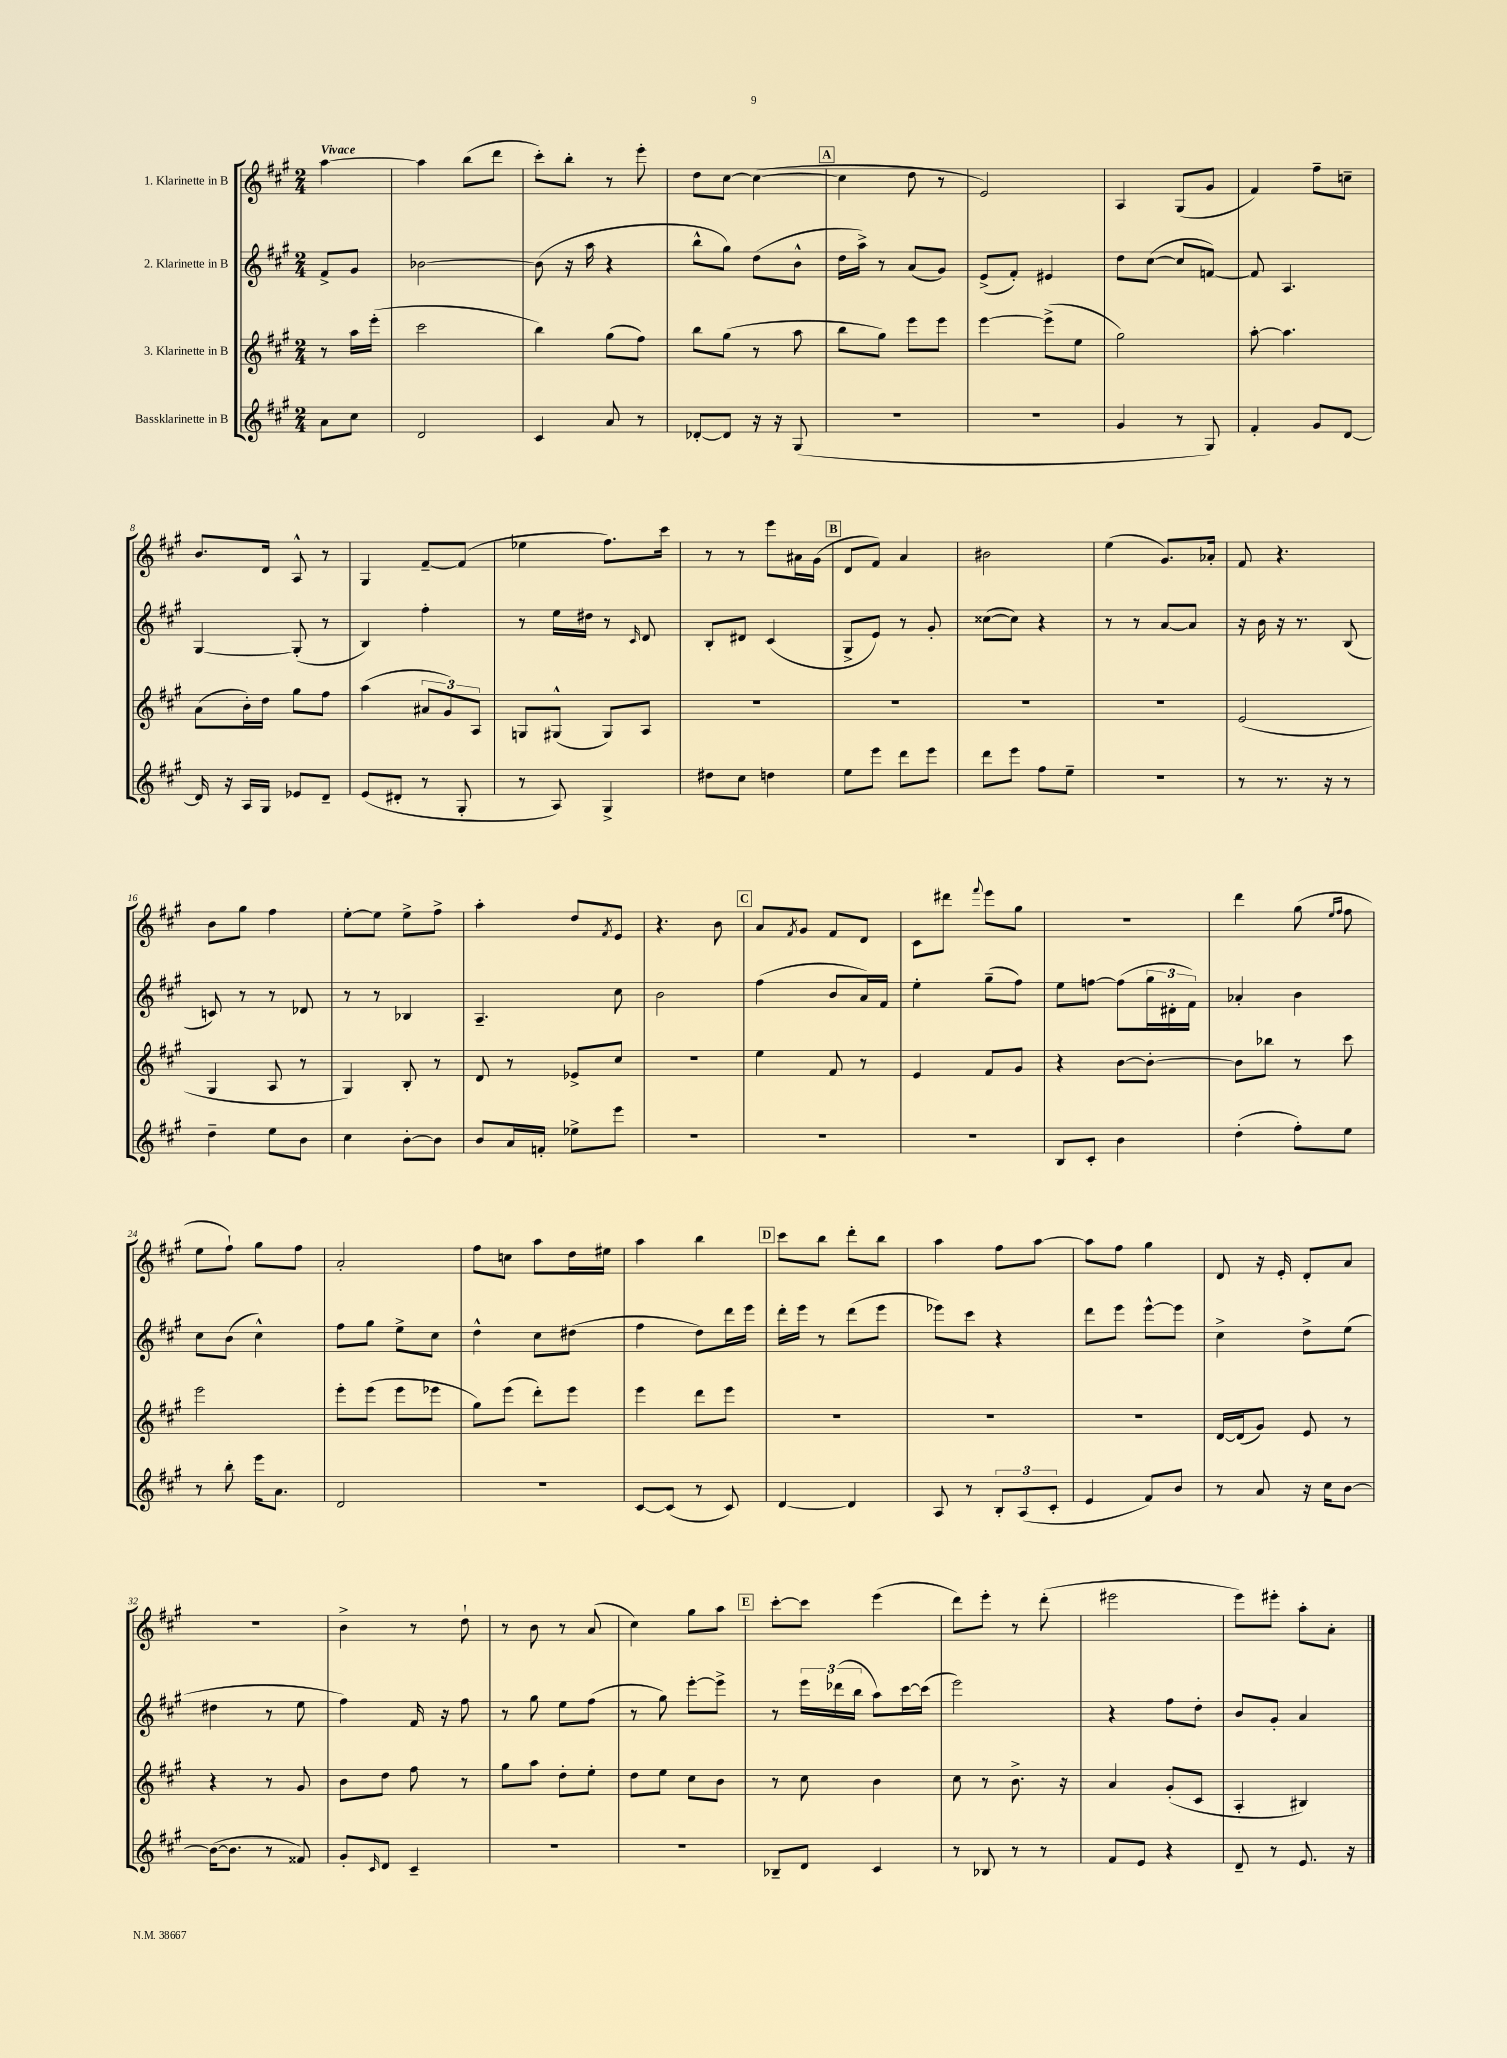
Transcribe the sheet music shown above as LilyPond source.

<<
\new StaffGroup <<
\new Staff = "s0" \with { instrumentName = "1. Klarinette in B" } {
    \clef treble \key a \major \numericTimeSignature \time 2/4 \partial 4 \tempo "Vivace"
    a''4~ |
    a''4 b''8( d'''8 |
    cis'''8-.) b''8-. r8 e'''8-. |
    d''8 cis''8~ cis''4~( |
    \mark \markup { \box "A" } cis''4 d''8 r8 |
    e'2) |
    a4 gis8( gis'8 |
    fis'4) fis''8-- c''8-- |
    b'8. d'16 a8-^ r8 |
    gis4 fis'8~-- fis'8( |
    ees''4 fis''8.) cis'''16 |
    r8 r8 e'''8 ais'16 gis'16( |
    \mark \markup { \box "B" } d'8 fis'8) a'4 |
    bis'2 |
    e''4( gis'8.) aes'16-. |
    fis'8 r4. |
    b'8 gis''8 fis''4 |
    e''8~-. e''8 e''8-> fis''8-> |
    a''4-. d''8 \acciaccatura { fis'8 } e'8 |
    r4. b'8 |
    \mark \markup { \box "C" } a'8 \acciaccatura { fis'8 } gis'8 fis'8 d'8 |
    cis'8 dis'''8 \appoggiatura { fis'''8 } e'''8 gis''8 |
    R2 |
    d'''4 gis''8( \grace { e''16 fis''16 } fis''8 |
    e''8 fis''8-!) gis''8 fis''8 |
    a'2-. |
    fis''8 c''8 a''8 d''16 eis''16 |
    a''4 b''4 |
    \mark \markup { \box "D" } cis'''8 b''8 d'''8-. b''8 |
    a''4 fis''8 a''8~ |
    a''8 fis''8 gis''4 |
    d'8 r16 e'16-. d'8-. a'8 |
    R2 |
    b'4-> r8 d''8-! |
    r8 b'8 r8 a'8( |
    cis''4) gis''8 a''8 |
    \mark \markup { \box "E" } cis'''8~-. cis'''8 e'''4( |
    d'''8) e'''8-. r8 d'''8-.( |
    eis'''2 |
    e'''8) eis'''8-. a''8-. a'8-. \bar "|." |
}
\new Staff = "s1" \with { instrumentName = "2. Klarinette in B" } {
    \clef treble \key a \major \numericTimeSignature \time 2/4 \partial 4
    fis'8-> gis'8 |
    bes'2~ |
    bes'8( r16 a''16 r4 |
    b''8-^ gis''8) d''8( b'8-^ |
    \mark \markup { \box "A" } d''16 a''16->) r8 a'8( gis'8) |
    e'8->( fis'8-.) eis'4 |
    d''8 cis''8~( cis''8 f'8~) |
    f'8 a4. |
    gis4~ gis8-.( r8 |
    b4) fis''4-. |
    r8 e''16 dis''16 r8 \grace { cis'16 } d'8 |
    b8-. dis'8 cis'4( |
    \mark \markup { \box "B" } gis8-> e'8) r8 gis'8-. |
    cisis''8~( cisis''8) r4 |
    r8 r8 a'8~ a'8 |
    r16 b'16 r16 r8. b8( |
    c'8) r8 r8 des'8 |
    r8 r8 bes4 |
    a4.-- cis''8 |
    b'2 |
    \mark \markup { \box "C" } fis''4( b'8 a'16) fis'16 |
    e''4-. gis''8--( fis''8) |
    e''8 f''8~ f''8( \tuplet 3/2 { gis''16 dis'16-. fis'16) } |
    aes'4-. b'4 |
    cis''8 b'8( cis''4-^) |
    fis''8 gis''8 e''8-> cis''8 |
    d''4-^ cis''8 dis''8( |
    fis''4 d''8) d'''16 e'''16 |
    \mark \markup { \box "D" } d'''16-. e'''16 r8 d'''8( e'''8 |
    ees'''8) cis'''8 r4 |
    d'''8 e'''8 e'''8~-^ e'''8 |
    cis''4-> d''8-> e''8( |
    dis''4 r8 e''8 |
    fis''4) fis'16 r16 fis''8 |
    r8 gis''8 e''8 fis''8( |
    r8 gis''8) e'''8~-. e'''8-> |
    \mark \markup { \box "E" } r8 \tuplet 3/2 { e'''16 des'''16( b''16 } a''8) cis'''16~ cis'''16( |
    e'''2) |
    r4 fis''8 d''8-. |
    b'8 gis'8-. a'4 \bar "|." |
}
\new Staff = "s2" \with { instrumentName = "3. Klarinette in B" } {
    \clef treble \key a \major \numericTimeSignature \time 2/4 \partial 4
    r8 a''16 e'''16-.( |
    cis'''2 |
    b''4) gis''8( fis''8) |
    b''8 gis''8( r8 a''8 |
    \mark \markup { \box "A" } b''8 gis''8) e'''8 e'''8 |
    e'''4~ e'''8->( e''8 |
    gis''2) |
    a''8~-. a''4. |
    a'8( b'16-.) d''16 gis''8 fis''8 |
    a''4( \tuplet 3/2 { ais'8 gis'8) a8 } |
    g8 gis8-^( gis8) a8 |
    R2 |
    \mark \markup { \box "B" } R2 |
    R2 |
    R2 |
    e'2( |
    gis4 a8 r8 |
    gis4) b8-. r8 |
    d'8 r8 ees'8-> cis''8 |
    R2 |
    \mark \markup { \box "C" } e''4 fis'8 r8 |
    e'4 fis'8 gis'8 |
    r4 b'8~ b'8~-. |
    b'8 bes''8 r8 cis'''8 |
    e'''2 |
    e'''8-. e'''8( e'''8 ees'''8 |
    gis''8) e'''8( d'''8-.) e'''8 |
    e'''4 d'''8 e'''8 |
    \mark \markup { \box "D" } R2 |
    R2 |
    R2 |
    d'16~ d'16( gis'8) e'8 r8 |
    r4 r8 gis'8 |
    b'8 d''8 fis''8 r8 |
    gis''8 a''8 d''8-. e''8-. |
    d''8 e''8 cis''8 b'8 |
    \mark \markup { \box "E" } r8 cis''8 b'4 |
    cis''8 r8 b'8.-> r16 |
    a'4 gis'8-.( cis'8 |
    a4-. bis4) \bar "|." |
}
\new Staff = "s3" \with { instrumentName = "Bassklarinette in B" } {
    \clef treble \key a \major \numericTimeSignature \time 2/4 \partial 4
    a'8 cis''8 |
    d'2 |
    cis'4 a'8 r8 |
    des'8~-. des'8 r16 r16 gis8( |
    \mark \markup { \box "A" } R2 |
    r2 |
    gis'4 r8 gis8) |
    fis'4-. gis'8 d'8~ |
    d'16 r16 a16 gis16 ees'8 d'8-- |
    e'8( dis'8-. r8 gis8-. |
    r8 a8) gis4-> |
    dis''8 cis''8 d''4 |
    \mark \markup { \box "B" } e''8 e'''8 d'''8 e'''8 |
    d'''8 e'''8 fis''8 e''8-- |
    R2 |
    r8 r8. r16 r8 |
    d''4-- e''8 b'8 |
    cis''4 b'8~-. b'8 |
    b'8 a'16 f'16-. ees''8-> e'''8 |
    R2 |
    \mark \markup { \box "C" } R2 |
    R2 |
    b8 cis'8-. b'4 |
    d''4-.( fis''8-.) e''8 |
    r8 b''8-. e'''16 a'8. |
    d'2 |
    R2 |
    cis'8~ cis'8( r8 cis'8) |
    \mark \markup { \box "D" } d'4~ d'4 |
    a8 r8 \tuplet 3/2 { b8-. a8( cis'8-. } |
    e'4 fis'8) b'8 |
    r8 a'8 r16 cis''16 b'8~ |
    b'16~( b'8. r8 fisis'8) |
    gis'8-. \grace { cis'16 } d'8 cis'4-- |
    R2 |
    R2 |
    \mark \markup { \box "E" } bes8-- d'8 cis'4 |
    r8 bes8 r8 r8 |
    fis'8 e'8 r4 |
    d'8-- r8 e'8. r16 \bar "|." |
}
>>
>>
